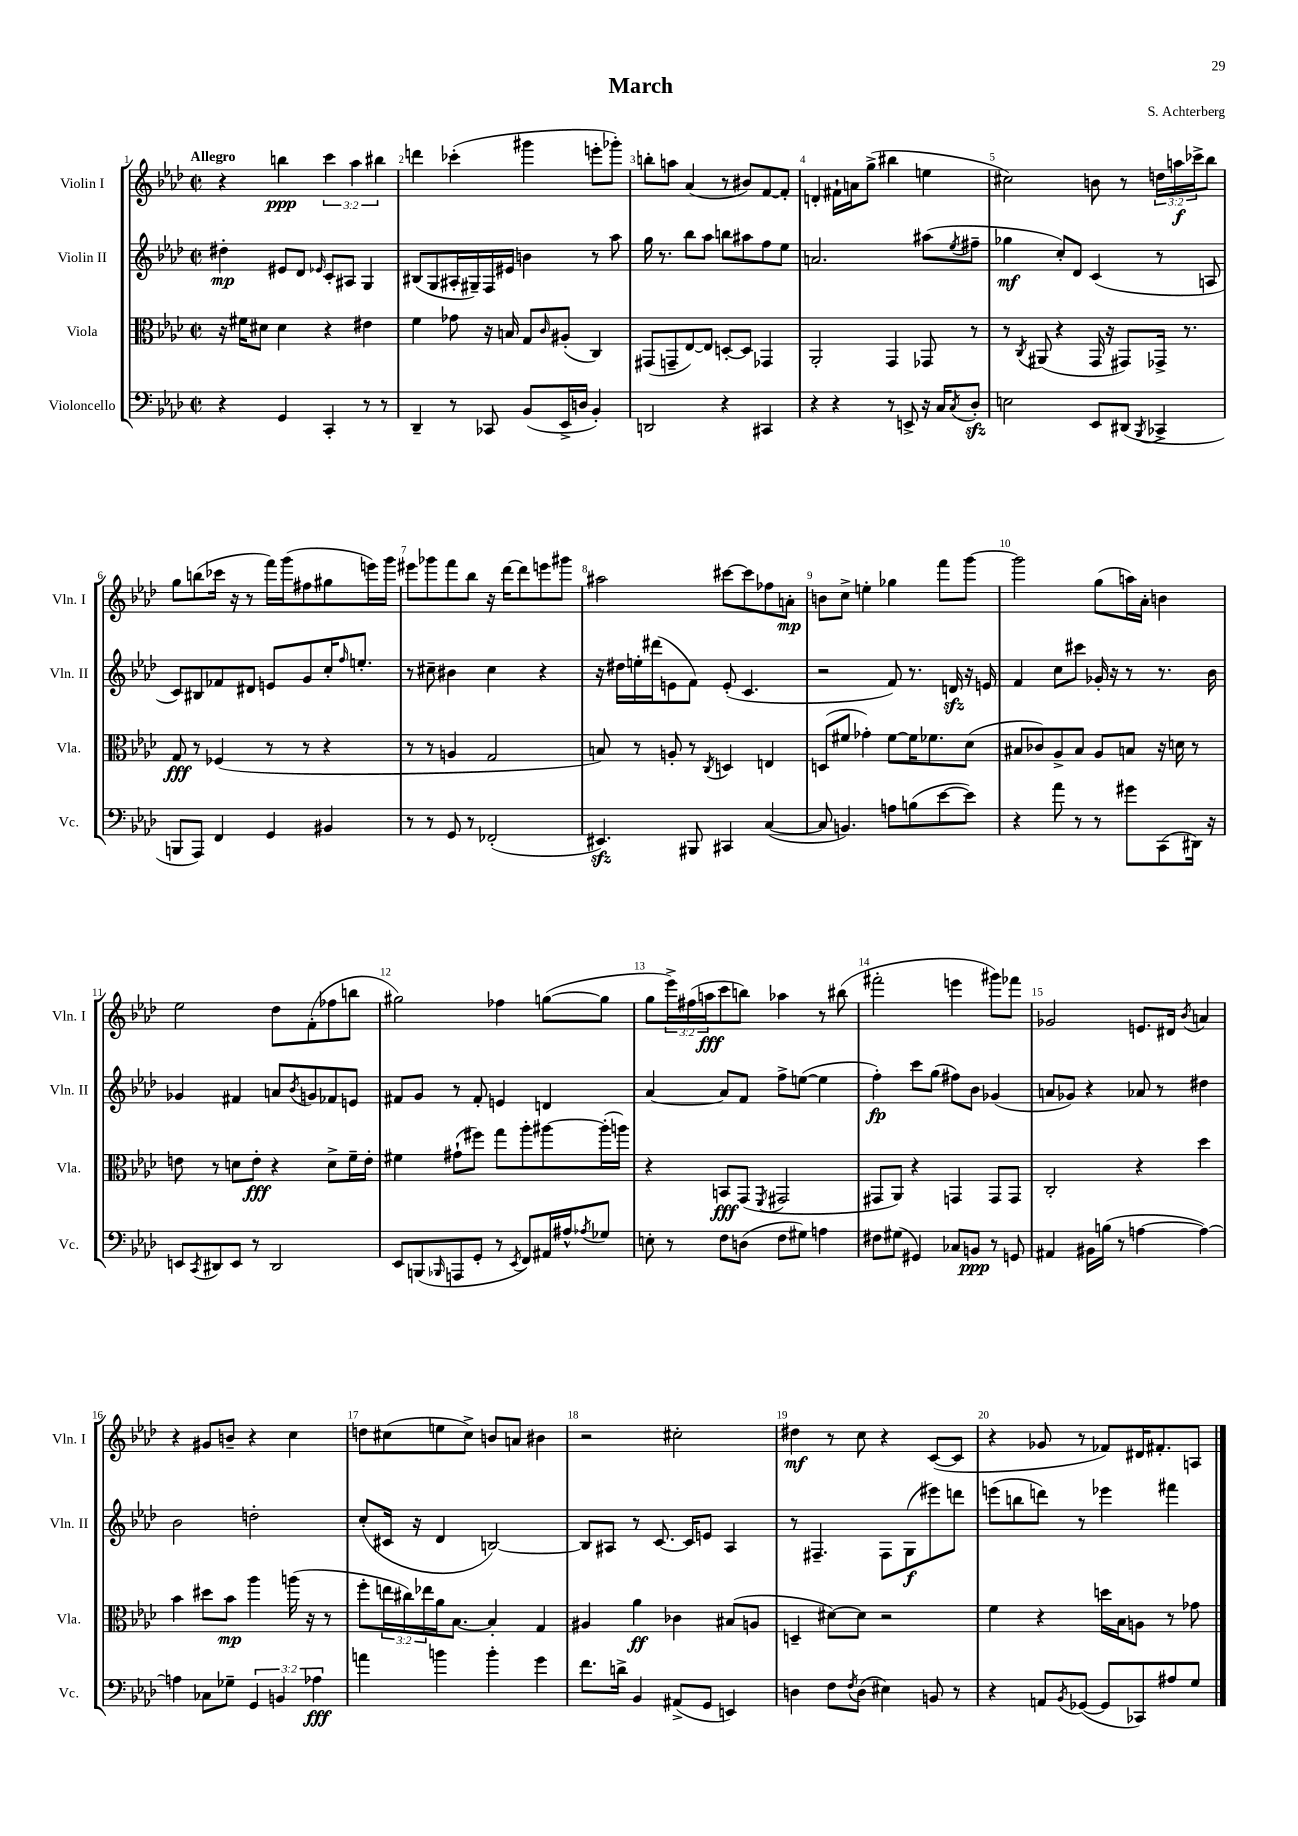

**kern	**kern	**kern	**kern
*staff4	*staff3	*staff2	*staff1
*clefF4	*clefC3	*clefG2	*clefG2
*k[b-e-a-d-]	*k[b-e-a-d-]	*k[b-e-a-d-]	*k[b-e-a-d-]
*M2/2	*M2/2	*M2/2	*M2/2
*met(c|)	*met(c|)	*met(c|)	*met(c|)
4r	16r	4dd#'	4r
.	16f#	.	.
.	8d#	.	.
4GG	4d#	8e#	4bb
.	.	8d-	.
.	.	16qqe-	.
4CC'	4r	8c'	6ccc
.	.	8A#	.
.	.	.	6aa-
8r	4e#	4G	.
.	.	.	6bb#
8r	.	.	.
=	=	=	=
4DD-~	4f	(8B#	4ddd
.	.	8G	.
8r	8g-	16A#'	(4ccc-'
.	.	16G#~)	.
8CC-	16r	16F	.
.	16B	16e#	.
(8BB-	8G	4b	4ggg#
.	16qqc	.	.
16EE-^	(8A#'	.	.
16D	.	.	.
4BB-')	4C)	8r	8eee'
.	.	8aa-	8ggg-')
=	=	=	=
2DD	(8GG#	16gg	8bb'
.	.	8.r	.
.	8GG~	.	8aa
.	[8E-)	8bb-	(4a-
.	8E-]	8aa-	.
4r	[8D'	8bb	8r
.	8D]	8aa#	8b#)
4CC#	4GG-	8ff	[8f
.	.	8ee-	8f']
=	=	=	=
4r	2AA-'	2.a	4d'
4r	.	.	16f#`
.	.	.	16a
.	.	.	(8gg^
8r	4GG	.	4bb#
8EE^	.	.	.
16r	8GG-	(8aa#	4ee
16C	.	.	.
8qC	.	8qee-	.
8D-'	8r	8ff#~	.
=	=	=	=
2E	8r	4gg-	2cc#)
.	8qC	.	.
.	(8AA#	.	.
.	4r	8cc')	.
.	.	8d-	.
8EE-	16GG	(4c	8b
.	16r	.	.
(8DD#	8GG#)	.	8r
8qBBB-	.	.	.
4CC-^	16GG-^	8r	24dd
.	.	.	24aa
.	8.r	.	.
.	.	.	24ccc-^
.	.	8A	8bb-
=	=	=	=
8BBB	8G	8c)	8gg
8AAA-)	8r	8B#	(8bb
4FF	(4F-	8f-	16ccc-
.	.	.	16r
.	.	8d#	8r
4GG	8r	8e	16fff)
.	.	.	(16ggg
.	8r	8g	8ff#
4BB#	4r	16cc'	8gg#
.	.	16qqff	.
.	.	8.ee'	.
.	.	.	16eee)
.	.	.	16ggg
=	=	=	=
8r	8r	8r	8eee#
8r	8r	8cc#~	8ggg-
8GG	4A	4b#	8fff
8r	.	.	8bb-
(2FF-'	2G	4cc#	16r
.	.	.	[16ddd-
.	.	.	8ddd-]
.	.	4r	8eee
.	.	.	8ggg#
=	=	=	=
4.EE#)	8B)	16r	2aa#
.	.	16dd#	.
.	8r	16ee'	.
.	.	(16ddd#	.
.	8A'	8e	.
8BBB#	8r	8f)	.
.	8qC	.	.
4CC#	4D	(8e'	[8ccc#
.	.	4.c	8ccc#]
([4C	4E	.	8ff-
.	.	.	8a'
=	=	=	=
8C]	(8D	2r	8b
4.BB)	8f#	.	8cc^
.	4g-')	.	4ee'
8A	[8f#	8f)	4gg-
(8B	16f#]	8.r	.
.	8.f-	.	.
[8e-	.	.	8fff
.	.	16d	.
8e-])	(8d-	16r	[8ggg
.	.	16e	.
=	=	=	=
4r	8B#	4f	2ggg]
.	8c-)	.	.
8a-	8A-^	8cc	.
8r	8B#	8ccc#	.
8r	8A-	16g-'	(8gg
.	.	16r	.
8g#	8B	8r	16aa)
.	.	.	16a-'
(8CC	16r	8.r	4b
.	16d	.	.
16DD#)	8r	.	.
16r	.	16b-	.
=	=	=	=
8EE	8e	4g-	2ee-
8qCC	.	.	.
8DD#	8r	.	.
8EE	8d	4f#	.
8r	8e'	.	.
2DD#	4r	8a	8dd-
.	.	8qb-	.
.	.	8g	(8f'
.	8d^	8f-	8ff-
.	16f~	8e	8bb
.	16e'	.	.
=	=	=	=
8EE-	4f#	8f#	2gg#)
(8BBB	.	8g	.
16qqBBB-	.	.	.
8AAA	(8g#`	8r	.
8GG'	8ff#)	8f#'	.
8r	8gg	4e	4ff-
8qEE-	.	.	.
8FF)	8aa-'	.	.
16AA#	[8aa#	4d	([8gg
16A#^^	.	.	.
8qA-	.	.	.
8G-	(16aa#']	.	8gg]
.	16aa)	.	.
=	=	=	=
8E'	4r	[4a-	8gg
8r	.	.	24eee-^)
.	.	.	(24ff#
.	.	.	24aa
8F	8BB	8a-]	8ccc
(8D	(8GG	8f	8bb)
.	8qFF	.	.
8F	2GG#	8ff^	4aa-
8G#)	.	([8ee	.
4A	.	4ee]	8r
.	.	.	(8bb#
=	=	=	=
8F#	8GG#	4ff')	2fff#'
(8G#	8AA-)	.	.
4GG#)	4r	8ccc	.
.	.	(8gg	.
8C-	4GG	8ff#)	4eee
8BB	.	8b-	.
8r	8GG	(4g-	8ggg#)
8GG	8GG	.	8fff-
=	=	=	=
4AA#	2C'	8a	2g-
.	.	8g-)	.
16BB#	.	4r	.
(16B	.	.	.
8r	.	.	.
[4A	4r	8a-	8.e
.	.	8r	.
.	.	.	16d#
.	.	.	8qb-
4A_)	4dd-	4dd#	4a
=	=	=	=
4A]	4b-	2b-	4r
8C-	8dd#	.	8g#
8G-~	8b-	.	8b~
6GG	4aa-	2dd'	4r
6BB	.	.	.
.	(16aa	.	4cc
.	16r	.	.
6A-	.	.	.
.	8r	.	.
=	=	=	=
4a	8ff'	(8cc'	8dd
.	24ee	16c#	(8cc#
.	24cc#)	.	.
.	.	16r	.
.	24ee-	.	.
4b	16a-	4d-	8ee
.	[8.B-	.	.
.	.	.	8cc#^)
4b'	4B-']	[2B)	8b
.	.	.	8a
4g	4G	.	4b#
=	=	=	=
8.f	4A#	8B]	2r
.	.	8A#	.
16d^	.	.	.
4BB-	4a-	8r	.
.	.	[8.c	.
(8AA#^	4c-	.	2cc#'
.	.	16c]	.
8GG	.	8e	.
4EE)	(8B#	4A#	.
.	8A	.	.
=	=	=	=
4D	4D~	8r	4dd#
.	.	4.F#~	.
8F	[8d#)	.	8r
8qF	.	.	.
(8D	8d#]	.	8cc
4E#)	2r	8F#	4r
.	.	(8G	.
8BB	.	8eee#)	([8c
8r	.	8ddd	8c]
=	=	=	=
4r	4f	(8eee	4r
.	.	8bb	.
8AA	4r	8ddd)	8g-
8qBB-	.	.	.
([8GG-	.	8r	8r
8GG-]	16dd	4eee-	8f-)
.	16B-	.	.
8CC-)	8A	.	16d#
.	.	.	8.f#'
8A#	8r	4fff#	.
8G	8g-	.	8A
==	==	==	==
*-	*-	*-	*-
